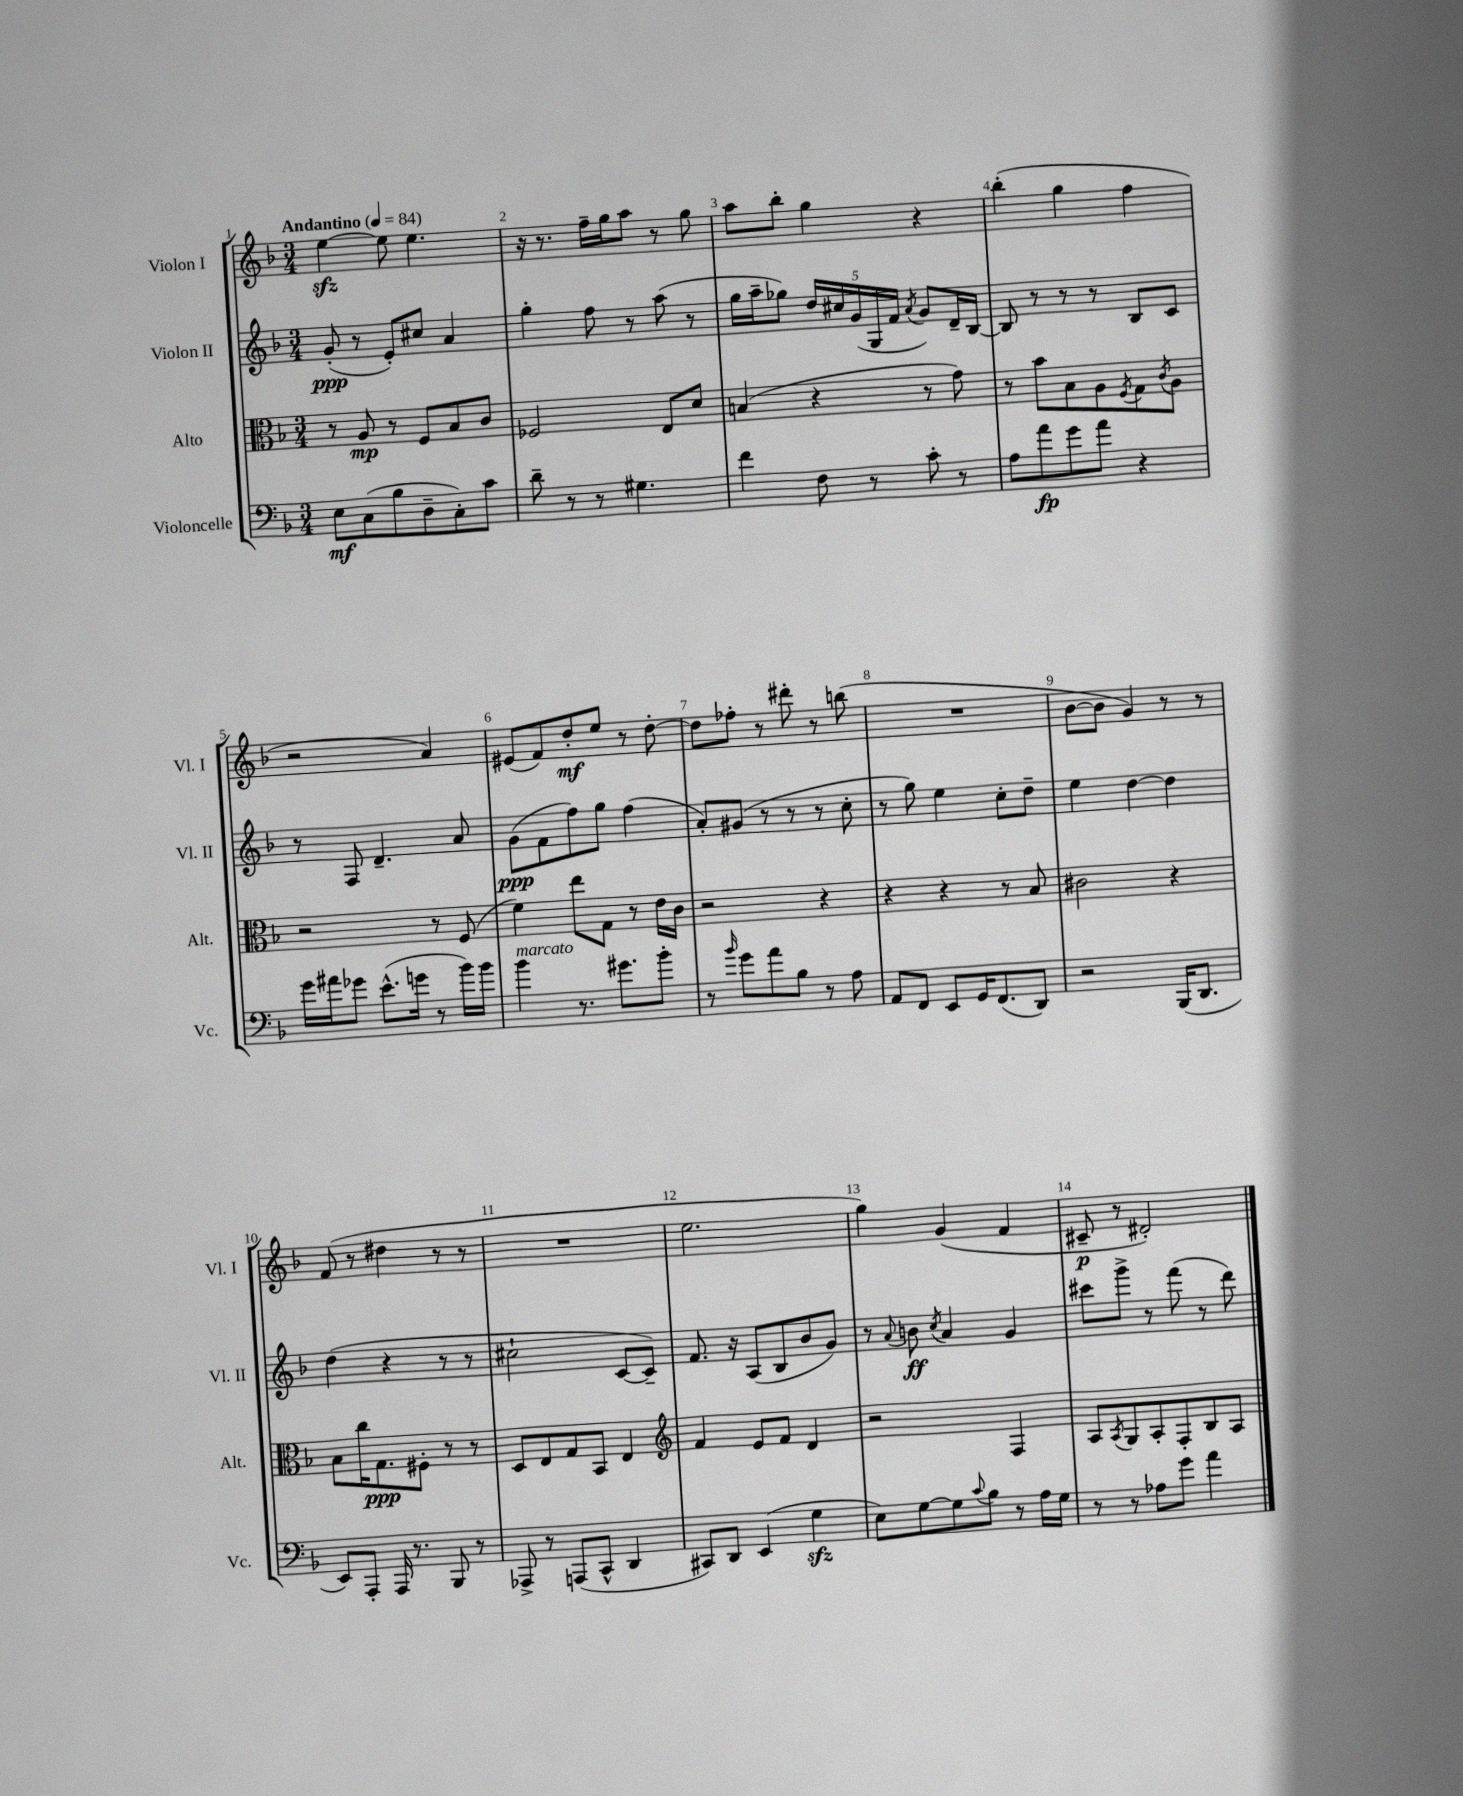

**kern	**kern	**kern	**kern
*staff4	*staff3	*staff2	*staff1
*clefF4	*clefC3	*clefG2	*clefG2
*k[b-]	*k[b-]	*k[b-]	*k[b-]
*M3/4	*M3/4	*M3/4	*M3/4
*MM84	*MM84	*MM84	*MM84
8E	8r	(8g'	[4ee
(8C	8A	8r	.
8B-	8r	8e')	8ee]
8D~	8F	8cc#	4.ee
8C')	8B-	4a	.
8c	8c	.	.
=	=	=	=
8d~	2F-	4gg'	16r
.	.	.	8.r
8r	.	.	.
8r	.	8ff	16ff~
.	.	.	16gg
4.G#	.	8r	8aa
.	8E	(8aa	8r
.	8d	8r	8gg
=	=	=	=
4f	(4B	16gg	8aa
.	.	16aa~	.
.	.	8gg-)	8bb-'
8F	4r	20dd	4gg
.	.	20cc#	.
.	.	(20g	.
8r	.	.	.
.	.	20G	.
.	.	20f	.
.	.	8qa	.
8c'	8r	8g)	4r
8r	8g)	16d~	.
.	.	[16B-	.
=	=	=	=
8A	8r	8B-]	(4bb-'
8a	8b-	8r	.
8g	8B-	8r	4gg
8a	8A	8r	.
.	8qF	.	.
4r	8G	8B-	4ff
.	8qc	.	.
.	8A	8c	.
=	=	=	=
16g	2r	8r	2r
16a#	.	.	.
8g-	.	8F	.
(8.e^^	.	4.d~	.
16g	.	.	.
8r	8r	.	4a)
16b-)	(8F	8a	.
16b-	.	.	.
=	=	=	=
4b-	4f)	(8g	(8e#
.	.	8f	8f)
8.r	8ee	8ff)	8dd'
.	8G	8gg	8ee
8.g#	.	.	.
.	8r	(4ff	8r
8b-'	16e	.	[8dd'
.	16c	.	.
=	=	=	=
8r	2r	8a')	8dd]
16qqb-	.	.	.
8g	.	(8g#	8ff-'
8a	.	8r	8r
8B-	.	8r	8ddd#'
8r	4r	8r	8r
8A	.	8cc'	(8bb
=	=	=	=
8AA	4r	8r	2.r
8FF	.	8gg)	.
8EE	4r	4ee	.
16GG	.	.	.
(8.FF	.	.	.
.	8r	8cc'	.
8DD)	8B-	8dd~	.
=	=	=	=
2r	2c#	4ee	[8b-
.	.	.	8b-]
.	.	[4dd	4g)
(16BBB-	4r	4dd]	8r
8.DD	.	.	.
.	.	.	8r
=	=	=	=
8EE)	8B-	(4dd	(8f
8AAA'	16cc	.	8r
.	8.G	.	.
16AAA	.	4r	4dd#
8.r	.	.	.
.	8F#'	.	.
8BBB-	8r	8r	8r
8r	8r	8r	8r
=	=	=	=
8AAA-^	8D	2cc#`	2.r
8r	8E	.	.
(8AAA	8G	.	.
8CC^^	8BB-	.	.
4DD	4E	[8c	.
.	.	8c~])	.
=	=	=	=
*	*clefG2	*	*
8CC#)	4f	8.f	2.ee
8DD	.	.	.
.	.	16r	.
(4EE	8e	(8A	.
.	8f	8B-	.
4G	4d	8b-	.
.	.	8g)	.
=	=	=	=
8E)	2r	8r	4gg)
.	.	8qqa	.
[8G	.	8b	.
.	.	8qcc	.
8G]	.	4a	(4g
8qqc	.	.	.
8B-	.	.	.
8r	4F	4g	4f
16A	.	.	.
16G	.	.	.
=	=	=	=
8r	8A	8ccc#	8c#~
.	8qA	.	.
8r	8G	8ggg^	8r
8A-	8A'	8r	2d#')
8g	8F'	(8fff	.
4a	8B-	8r	.
.	8A	8ddd)	.
==	==	==	==
*-	*-	*-	*-
